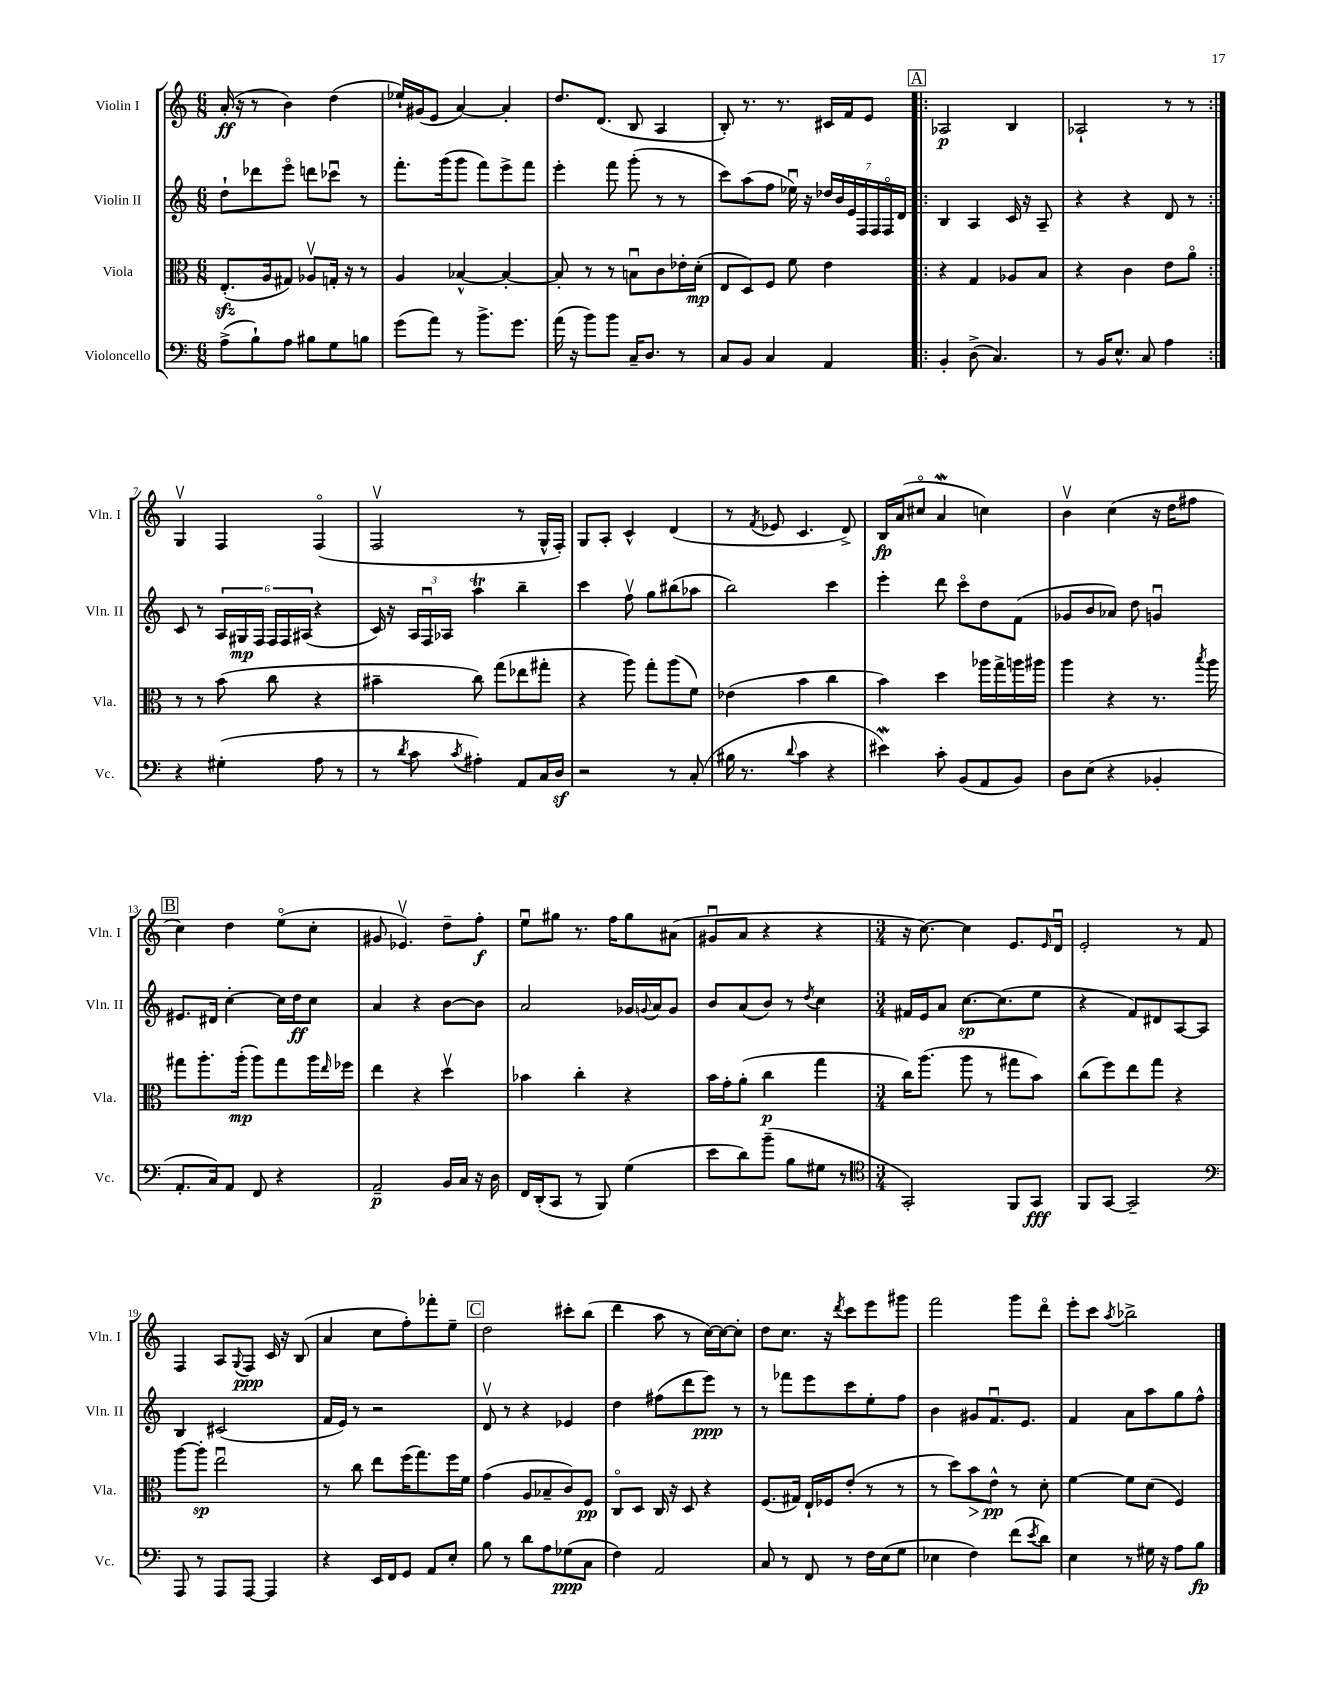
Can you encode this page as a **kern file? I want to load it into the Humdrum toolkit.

**kern	**dynam	**kern	**dynam	**kern	**dynam	**kern	**dynam
*part4	*part4	*part3	*part3	*part2	*part2	*part1	*part1
*staff4	*staff4	*staff3	*staff3	*staff2	*staff2	*staff1	*staff1
*I"Violoncello	*	*I"Viola	*	*I"Violin II	*	*I"Violin I	*
*I'Vc.	*	*I'Vla.	*	*I'Vln. II	*	*I'Vln. I	*
*clefF4	*	*clefC3	*	*clefG2	*	*clefG2	*
*k[]	*	*k[]	*	*k[]	*	*k[]	*
*M6/8	*	*M6/8	*	*M6/8	*	*M6/8	*
=1	=1	=1	=1	=1	=1	=1	=1
(8A^\L	.	(8.Ezz'/L	.	8dd`\L	.	(16a'/	ff
.	.	.	.	.	.	16r	.
8B`\)	.	.	.	8ddd-X\	.	8r	.
.	.	16A/k	.	.	.	.	.
8A\J	.	8G#X/J)	.	8eee\J	.	4b\)	.
8B#X\L	.	8A-Xv/L	.	8dddn\L	.	.	.
8G\	.	16Gn'/Jk	.	8ccc-Xu\J	.	(4dd\	.
.	.	16r	.	.	.	.	.
8Bn\J	.	8r	.	8r	.	.	.
=2	=2	=2	=2	=2	=2	=2	=2
(8g\L	.	4A/	.	8.fff'\L	.	16ee-X`/LL)	.
.	.	.	.	.	.	(16g#X/J	.
8a\J)	.	.	.	.	.	8e/J	.
.	.	.	.	(16ggg\k	.	.	.
8r	.	[4B-X^^/	.	8ggg\J	.	[4a/)	.
8.b^\L	.	.	.	8fff\L)	.	.	.
.	.	4B-'/_	.	8eee^\	.	4a'/]	.
8.g\J	.	.	.	.	.	.	.
.	.	.	.	8fff\J	.	.	.
=3	=3	=3	=3	=3	=3	=3	=3
(16a\	.	8B-'/]	.	4eee'\	.	8.dd/L	.
16r	.	.	.	.	.	.	.
8b\L)	.	8r	.	.	.	.	.
.	.	.	.	.	.	(8.d/J	.
8b\J	.	8r	.	8fff\	.	.	.
16C~/KL	.	8Bnu\L	.	(8ggg'\	.	8B/	.
8.D/J	.	.	.	.	.	.	.
.	.	8c\	.	8r	.	4A/	.
8r	.	16e-X'\L	.	8r	.	.	.
.	.	(16d'\JJ	mp	.	.	.	.
=4	=4	=4	=4	=4	=4	=4	=4
8C/L	.	8E/L	.	8ccc\L)	.	8B'/)	.
8BB/J	.	8D/)	.	(8aa\	.	8.r	.
4C/	.	8F/J	.	8ff\J	.	.	.
.	.	.	.	.	.	8.r	.
.	.	8f\	.	16ee-Xu\)	.	.	.
.	.	.	.	16r	.	.	.
4AA/	.	4e\	.	28dd-X/LL	.	16c#X/LL	.
.	.	.	.	28b/	.	.	.
.	.	.	.	.	.	16f/J	.
.	.	.	.	28e/	.	.	.
.	.	.	.	28F/	.	.	.
.	.	.	.	.	.	8e/J	.
.	.	.	.	28F/	.	.	.
.	.	.	.	28F/	.	.	.
.	.	.	.	28d/JJ	.	.	.
!!LO:REH:place=s1:t=A
=5!|:	=5!|:	=5!|:	=5!|:	=5!|:	=5!|:	=5!|:	=5!|:
4BB'/	.	4r	.	4B/	.	2A-X/	p
(8D^\	.	4G/	.	4A/	.	.	.
4.C/)	.	.	.	.	.	.	.
.	.	8A-X/L	.	16c/	.	4B/	.
.	.	.	.	16r	.	.	.
.	.	8B/J	.	8A~/	.	.	.
=6	=6	=6	=6	=6	=6	=6	=6
8r	.	4r	.	4r	.	2A-X`/	.
16BB/KL	.	.	.	.	.	.	.
8.E^^/J	.	.	.	.	.	.	.
.	.	4c\	.	4r	.	.	.
8C/	.	.	.	.	.	.	.
4A\	.	8e\L	.	8d/	.	8r	.
.	.	8a\J	.	8r	.	8r	.
!!LO:LB:g=z
=7:|!	=7:|!	=7:|!	=7:|!	=7:|!	=7:|!	=7:|!	=7:|!
4r	.	8r	.	8c/	.	4Gv/	.
.	.	8r	.	8r	.	.	.
(4G#X'\	.	(8b\	.	24A/LL	.	4F/	.
.	.	.	.	24G#X/	mp	.	.
.	.	.	.	24F/JJ	.	.	.
.	.	8cc\	.	24F/LL	.	.	.
.	.	.	.	24F/	.	.	.
.	.	.	.	(24A#X/JJ	.	.	.
8A\	.	4r	.	4r	.	(4F/	.
8r	.	.	.	.	.	.	.
=8	=8	=8	=8	=8	=8	=8	=8
8r	.	4b#X~\	.	16c/)	.	2Fv/	.
.	.	.	.	16r	.	.	.
8qd/	.	.	.	.	.	.	.
8c\	.	.	.	24A/LL	.	.	.
.	.	.	.	24Fu/	.	.	.
.	.	.	.	24A-X/JJ	.	.	.
8qc/	.	.	.	.	.	.	.
4A#X'\)	.	8cc\)	.	4aaT\	.	.	.
.	.	(8gg\L	.	.	.	.	.
8AA/L	.	8ee-X\	.	4bb~\	.	8r	.
16C/L	.	8gg#X'\J	.	.	.	16G^^/LL	.
16Dz/JJ	.	.	.	.	.	16F'/JJ)	.
=9	=9	=9	=9	=9	=9	=9	=9
2r	.	4r	.	4ccc\	.	8G/L	.
.	.	.	.	.	.	8A'/J	.
.	.	8aa\)	.	8ffv\	.	4c^^/	.
.	.	8gg'\L	.	8gg\L	.	.	.
8r	.	(8aa\	.	(8bb#X\	.	(4d/	.
(8C'/	.	8f\J)	.	8aa-X\J	.	.	.
=10	=10	=10	=10	=10	=10	=10	=10
16B#X\	.	(4e-X\	.	2bb\)	.	8r	.
8.r	.	.	.	.	.	.	.
.	.	.	.	.	.	8qf/	.
.	.	.	.	.	.	8e-X/	.
8qqd/	.	.	.	.	.	.	.
4c\	.	4b\	.	.	.	4.c/	.
4r	.	4cc\	.	4ccc\	.	.	.
.	.	.	.	.	.	8d^/)	.
=11	=11	=11	=11	=11	=11	=11	=11
4e#XW\)	.	4b\)	.	4eee'\	.	16B/LL	fp
.	.	.	.	.	.	(16a/J	.
.	.	.	.	.	.	8cc#X/J	.
8c'\	.	4dd\	.	8ddd\	.	4aW/	.
(8BB/L	.	.	.	8ccc\L	.	.	.
8AA/	.	16aa-X\LL	.	8dd\	.	4ccn\)	.
.	.	16gg^\	.	.	.	.	.
8BB/J)	.	16aan\	.	(8f\J	.	.	.
.	.	16aa#X\JJ	.	.	.	.	.
=12	=12	=12	=12	=12	=12	=12	=12
8D\L	.	4aa\	.	8g-X/L	.	4bv\	.
(8E\J	.	.	.	8b/	.	.	.
4r	.	4r	.	8a-X/J)	.	(4cc\	.
.	.	.	.	8dd\	.	.	.
4BB-X'/	.	8.r	.	4gnu/	.	16r	.
.	.	.	.	.	.	16dd\KL	.
.	.	.	.	.	.	8ff#X\J	.
.	.	8qbb/	.	.	.	.	.
.	.	16aa\	.	.	.	.	.
!!LO:LB:g=z
!!LO:REH:place=s1:t=B
=13	=13	=13	=13	=13	=13	=13	=13
8.AA'/L	.	8gg#X\L	.	8.e#X/L	.	4cc\)	.
.	.	8.aa'\	.	.	.	.	.
16C/k)	.	.	.	16d#X/Jk	.	.	.
8AA/J	.	.	.	[4cc'\	.	4dd\	.
.	.	(16aa'\Jk	mp	.	.	.	.
8FF/	.	8aa\L)	.	.	.	.	.
4r	.	8gg#\	.	16cc\LL]	.	(8ee\L	.
.	.	.	.	16dd\J	ff	.	.
.	.	16aa\L	.	8cc\J	.	8cc'\J	.
.	.	16qqee/	.	.	.	.	.
.	.	16ff-X\JJ	.	.	.	.	.
=14	=14	=14	=14	=14	=14	=14	=14
2AA~/	p	4ee\	.	4a/	.	8g#X/	.
.	.	.	.	.	.	4.e-Xv/)	.
.	.	4r	.	4r	.	.	.
16BB/LL	.	4ddv\	.	[8b\L	.	8dd~\L	.
16C/JJ	.	.	.	.	.	.	.
16r	.	.	.	8b\J]	.	8ff'\J	f
16D\	.	.	.	.	.	.	.
=15	=15	=15	=15	=15	=15	=15	=15
16FF/LL	.	4b-X\	.	2a/	.	8eeu\L	.
(16DD'/J	.	.	.	.	.	.	.
8CC/J	.	.	.	.	.	8gg#X\J	.
8r	.	4cc'\	.	.	.	8.r	.
8BBB/)	.	.	.	.	.	.	.
.	.	.	.	.	.	16ff\KL	.
(4G\	.	4r	.	16g-X/LL	.	8gg#\	.
.	.	.	.	8qqgn/	.	.	.
.	.	.	.	16a/J	.	.	.
.	.	.	.	8g/J	.	(8a#X\J	.
=16	=16	=16	=16	=16	=16	=16	=16
8e\L	.	16b\LL	.	8b/L	.	8g#Xu/L	.
.	.	16g'\J	.	.	.	.	.
8d\)	.	(8a'\J	.	(8a/	.	8a/J	.
(8b~\J	.	4cc\	p	8b/J)	.	4r	.
8B\L	.	.	.	8r	.	.	.
.	.	.	.	8qdd/	.	.	.
8G#X\J	.	4gg\	.	4cc\	.	4r	.
8r	.	.	.	.	.	.	.
=17	=17	=17	=17	=17	=17	=17	=17
*clefC4	*	*	*	*	*	*	*
*M3/4	*	*M3/4	*	*M3/4	*	*M3/4	*
2GG'/)	.	16cc\KL)	.	16f#X/LL	.	16r	.
.	.	(8.aa\J	.	16e/J	.	[8.cc\)	.
.	.	.	.	8a/J	.	.	.
.	.	8aa\	.	[8.cc\L	sp	4cc\]	.
.	.	8r	.	.	.	.	.
.	.	.	.	(8.cc\]	.	.	.
8FF/L	.	8gg#X\L	.	.	.	8.e/L	.
8GG/J	fff	8b\J)	.	8ee\J	.	.	.
.	.	.	.	.	.	16qqe/	.
.	.	.	.	.	.	16du/Jk	.
=18	=18	=18	=18	=18	=18	=18	=18
8FF/L	.	(8cc\L	.	4r	.	2e'/	.
[8GG/J	.	8ff\)	.	.	.	.	.
2GG~/]	.	8ee\	.	8f/L)	.	.	.
.	.	8gg\J	.	8d#X/	.	.	.
.	.	4r	.	[8A/	.	8r	.
.	.	.	.	8A/J]	.	8f/	.
!!LO:LB:g=z
=19	=19	=19	=19	=19	=19	=19	=19
*clefF4	*	*	*	*	*	*	*
8AAA/	.	[8aa\L	.	4B/	.	4F/	.
8r	.	8aa'\J]	sp	.	.	.	.
8AAA/L	.	2eeu\	.	(2c#X/	.	8A/L	.
.	.	.	.	.	.	8qqG/	.
[8AAA/J	.	.	.	.	.	8F/J	ppp
4AAA/]	.	.	.	.	.	16c/	.
.	.	.	.	.	.	16r	.
.	.	.	.	.	.	(8B/	.
=20	=20	=20	=20	=20	=20	=20	=20
4r	.	8r	.	16f/LL	.	4a/	.
.	.	.	.	16e/JJ)	.	.	.
.	.	8cc\	.	8r	.	.	.
16EE/LL	.	8ee\L	.	2r	.	8cc\L	.
16FF/J	.	.	.	.	.	.	.
8GG/J	.	(16ff\K	.	.	.	8ff'\)	.
.	.	8.gg\)	.	.	.	.	.
8AA/L	.	.	.	.	.	8fff-X'\	.
8E'/J	.	16ff\L	.	.	.	8ee~\J	.
.	.	16f\JJ	.	.	.	.	.
!!LO:REH:place=s1:t=C
=21	=21	=21	=21	=21	=21	=21	=21
8B\	.	(4g\	.	8dv/	.	2dd\	.
8r	.	.	.	8r	.	.	.
8d\L	.	8A/L	.	4r	.	.	.
8A\	.	8B-X~/	.	.	.	.	.
(8G-X\	ppp	8c/)	.	4e-X/	.	8ccc#X'\L	.
8C\J	.	8F/J	pp	.	.	(8bb\J	.
=22	=22	=22	=22	=22	=22	=22	=22
4F\)	.	8C/L	.	4dd\	.	4ddd\	.
.	.	8D/J	.	.	.	.	.
2AA/	.	16C/	.	(8ff#X\L	.	8aa\	.
.	.	16r	.	.	.	.	.
.	.	8D/	.	8ddd\	.	8r	.
.	.	4r	.	8eee\J)	ppp	[16cc\LL)	.
.	.	.	.	.	.	16cc\J_	.
.	.	.	.	8r	.	8cc'\J]	.
=23	=23	=23	=23	=23	=23	=23	=23
8C/	.	(8.F/L	.	8r	.	8dd\L	.
8r	.	.	.	8fff-X\L	.	8.cc\J	.
.	.	16G#X/Jk)	.	.	.	.	.
8FF/	.	16E`/LL	.	8eee\	.	.	.
.	.	16F-X/J	.	.	.	16r	.
.	.	.	.	.	.	8qddd/	.
8r	.	(8e'/J	.	8ccc\	.	8ccc\L	.
16F\LL	.	8r	.	8ee'\	.	8eee\	.
(16E\J	.	.	.	.	.	.	.
8G\J	.	8r	.	8ff\J	.	8ggg#X\J	.
=24	=24	=24	=24	=24	=24	=24	=24
4E-X\	.	8r	.	4b\	.	2fff\	.
.	.	8dd\L)	.	.	.	.	.
!	!	!	!LO:HP:b	!	!	!	!
4F\)	.	8b\	>	8g#X/L	.	.	.
.	.	8e^^\J	pp	8.fu/	.	.	.
(8f\L	.	8r	]	.	.	8ggg\L	.
.	.	.	.	8.e/J	.	.	.
8qe/	.	.	.	.	.	.	.
8d\J)	.	8d'\	.	.	.	8ddd\J	.
=25	=25	=25	=25	=25	=25	=25	=25
4E\	.	[4f\	.	4f/	.	8eee'\L	.
.	.	.	.	.	.	8ccc\J	.
.	.	.	.	.	.	8qaa/	.
8r	.	8f\L]	.	8a\L	.	2bb-X^\	.
16G#X\	.	(8d\J	.	8aa\	.	.	.
16r	.	.	.	.	.	.	.
8A\L	.	4F/)	.	8gg\	.	.	.
8B\J	fp	.	.	8ff^^\J	.	.	.
==	==	==	==	==	==	==	==
*-	*-	*-	*-	*-	*-	*-	*-
